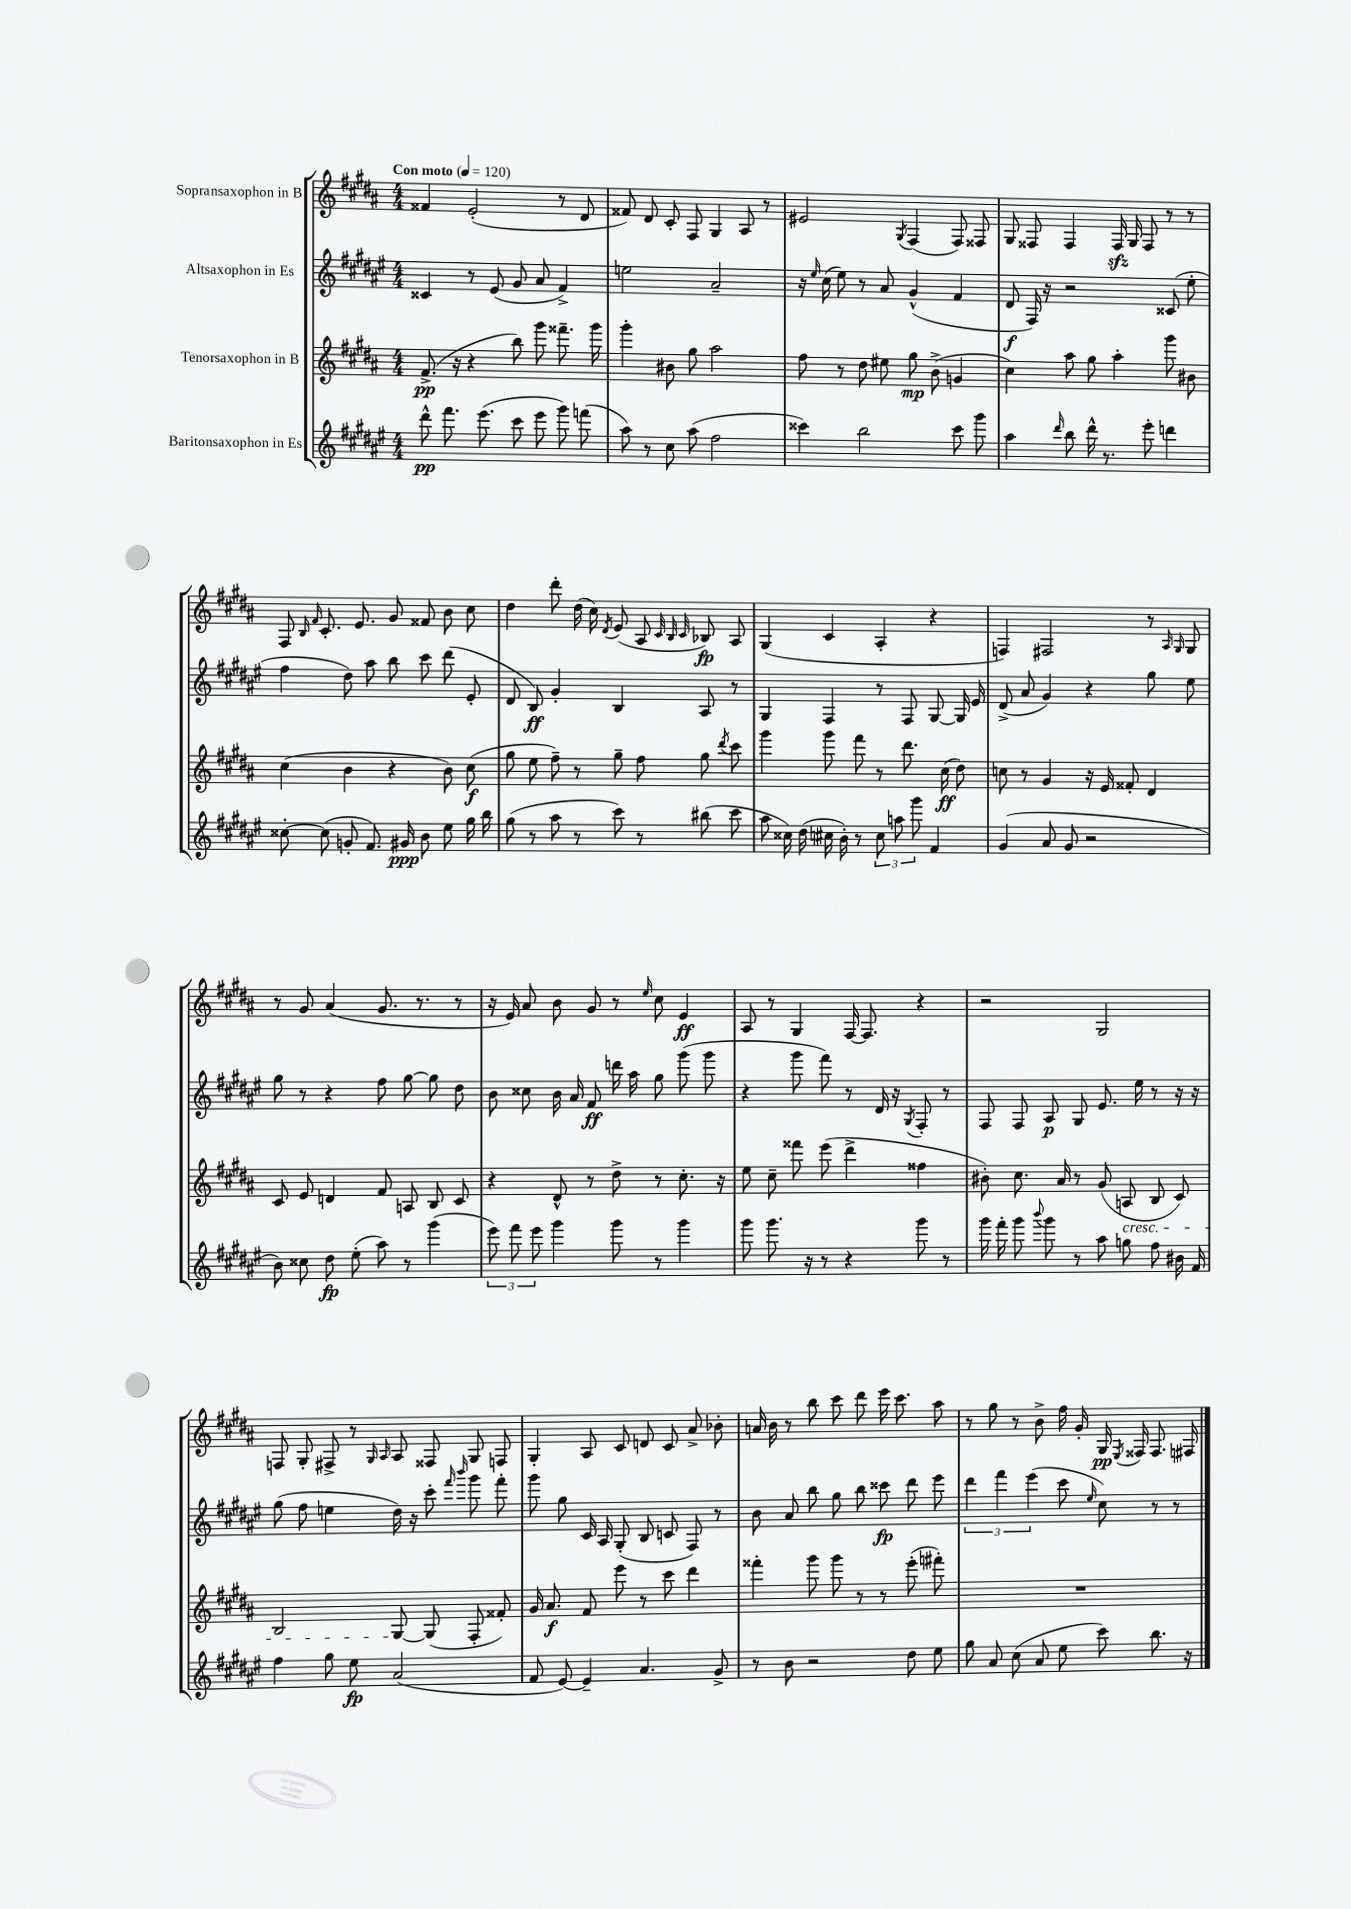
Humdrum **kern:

**kern	**kern	**kern	**kern
*staff4	*staff3	*staff2	*staff1
*clefG2	*clefG2	*clefG2	*clefG2
*k[f#c#g#d#a#e#]	*k[f#c#g#d#a#]	*k[f#c#g#d#a#e#]	*k[f#c#g#d#a#]
*M4/4	*M4/4	*M4/4	*M4/4
*MM120	*MM120	*MM120	*MM120
8ddd#^^	(8.f#^	4c##	4f##
8.fff#	.	.	.
.	16r	.	.
.	4r	8r	(2e'
(8.eee#	.	.	.
.	.	(8e#	.
8ccc#	8bb)	8g#	.
8eee#	8ggg#	8a#	.
8ggg#)	8.fff##~	4f#^)	8r
(8fff	.	.	8d#
.	16ggg#	.	.
=	=	=	=
8aa#)	4ggg#'	2ee	8f##)
8r	.	.	8d#
8cc#	8b#	.	8c#'
(8aa#	8gg#	.	8F#
2ff#	2aa#	2a#~	4G#
.	.	.	8A#
.	.	.	8r
=	=	=	=
4ccc##)	8ff#	16r	2e#
.	.	16qqee#	.
.	.	(16cc#	.
.	8r	8ee#)	.
2bb	8dd#	8r	.
.	8ee#	8a#	.
.	.	.	8qG#
.	8gg#	(4g#^^	(4F#
.	(8b^	.	.
8ccc##	4g	4f#	8F#)
8ggg#	.	.	8F##
=	=	=	=
4aa#	4cc#)	8d#	8G#
.	.	16F#)	8F##
.	.	16r	.
16qqddd#	.	.	.
8bb	8aa#	2r	4F##
16ddd#^^	8gg#	.	.
8.r	.	.	.
.	4aa#'	.	16F##
.	.	.	16G#
8eee#'	.	.	8F##
4ddd	8ggg#	(8c##	8r
.	8b#	8ee#'	8r
=	=	=	=
[8cc##'	(4cc#	4ff#	8F#
.	.	.	16qqB
.	.	.	16qqf#
(8cc##]	.	.	8.c#'
8g'	4b	8dd#)	.
.	.	.	8.e
8.f#)	.	8aa#	.
.	4r	8bb	8g#
16g#	.	.	.
8b	.	8ccc#	8f##
8ee#	8b)	(8ddd#	8b
16gg#	(8cc#	8e#'	8cc#
16bb	.	.	.
=	=	=	=
(8gg#	8gg#	8d#	4dd#
8r	8ee	8B)	.
8aa#	8ff#~)	4g#'	8ddd#'
8r	8r	.	(16dd#
.	.	.	16cc#)
.	.	.	8qd#
8ccc#)	8gg#~	4B	(8e
8r	8ff#	.	8A#
.	.	.	32qqc#
.	.	.	32qqB
.	.	.	32qqc#
(8bb#	8gg#	8A#	8B-)
.	8qddd#	.	.
8ccc#	8ccc#	8r	8A#
=	=	=	=
8aa#	4ggg#	4G#	(4G#
16cc##)	.	.	.
(16dd#	.	.	.
16cc#	8ggg#	4F#	4c#
16b')	.	.	.
8r	8fff#	.	.
12cc#	8r	8r	4A#'
12aa	.	.	.
.	8.ddd#	8F#	.
12ggg#	.	.	.
4f#	.	[8G#	4r
.	(16cc#	.	.
.	8dd#)	16G#]	.
.	.	16e#	.
=	=	=	=
(4g#	8cc	(8d#^	4F)
.	8r	8a#	.
8a#	4g#	4g#)	2F#
8g#	.	.	.
2r	16r	4r	.
.	16e	.	.
.	8f##'	.	.
.	4d#	8gg#	8r
.	.	.	16qqA#
.	.	.	16qqG#
.	.	8ee#	8G#
=	=	=	=
8b)	8c#	8gg#	8r
8cc##	8e	8r	8g#
8dd#	4d	4r	(4a#
(8ee#'	.	.	.
8aa#)	8f#	8ff#	8.g#
8r	8A	[8gg#	.
.	.	.	8.r
(4ggg#	8B	8gg#]	.
.	8c#	8dd#	8r
=	=	=	=
12eee#)	4r	8b	16r
.	.	.	16e)
12fff#	.	.	.
.	.	8cc##	8a#
12eee#	.	.	.
4ggg#	8d#^^	16b	8b
.	.	16a#	.
.	8r	8f#	8g#
8ggg#	8dd#^	16ddd	8r
.	.	16aa#	.
.	.	.	16qqee
8r	8r	8gg#	8cc#
4ggg#	8.cc#'	(8ggg#	4e
.	.	8ggg#	.
.	16r	.	.
=	=	=	=
8ggg#	8ee	4r	8A#
8.ggg#	8cc#~	.	8r
.	8fff##	8ggg#	4G#
16r	.	.	.
8r	(8eee	8fff#)	.
4r	4ddd#^	8r	[16F#
.	.	.	8.F#]
.	.	16d#	.
.	.	16r	.
.	.	8qG#	.
8ggg#	4ff##	8F#'	4r
8r	.	8r	.
=	=	=	=
16ggg#	8b#')	8F#	2r
16fff#'	.	.	.
8ggg#	8.cc#	8F#	.
8qqbbb	.	.	.
8ggg#	.	8A#	.
.	16a#	.	.
8r	8r	8G#	.
8aa#	(8g#	8.e#	2G#
8gg	8A	.	.
.	.	16ee#	.
8ff#	8B	8r	.
16b#	8c#)	16r	.
16f#	.	16r	.
=	=	=	=
4ff#	2B	(8gg#	8F
.	.	8ff#	8G#'
8gg#	.	4ee	8F#^
8ee#	.	.	8r
.	.	.	16qqG#
.	.	.	16qqA#
(2a#	[8G#	16dd#)	8A#
.	.	16r	.
.	(8G#]	8ccc#'	8F##
.	.	16qqfff#	.
.	.	16qqbbb	.
.	8F#'	8ggg#	8G#
.	8f##')	8fff#'	8F
=	=	=	=
8f#	16g#	8ggg#	4G#'
.	8.a#	.	.
[8e#)	.	8gg#	.
4e#~]	8f#	16c#	8A#
.	.	16A#	.
.	8eee	(8G#'	8c#
4.a#	8r	8B	8d
.	8ccc#	8c	8c#
.	4ddd#	8F#)	8a#^
8g#^	.	8r	8b-'
=	=	=	=
8r	4fff##'	8b	16a
.	.	.	16b
8b	.	8a#	8r
2r	8ggg#	8bb	8bb
.	8ggg#	8gg#	8ccc#
.	8r	8bb	8ddd#
.	8r	8ccc##	16eee
.	.	.	8.ccc#
8dd#	(8eee'	8ddd#	.
8ee#	8fff#')	8eee#	8aa#
=	=	=	=
8gg#	1r	6ddd#	8r
8a#	.	.	8gg#
.	.	6fff#	.
(8cc#	.	.	8r
.	.	(6eee#	.
8a#	.	.	8b^
8ee#	.	8ccc#	16ff#
.	.	.	16g#'
.	.	16qqee#	.
8ccc#)	.	8cc#)	16G#
.	.	.	8qE
.	.	.	16F##
8.bb	.	8r	8.F##
.	.	8r	.
16r	.	.	16F#
==	==	==	==
*-	*-	*-	*-
